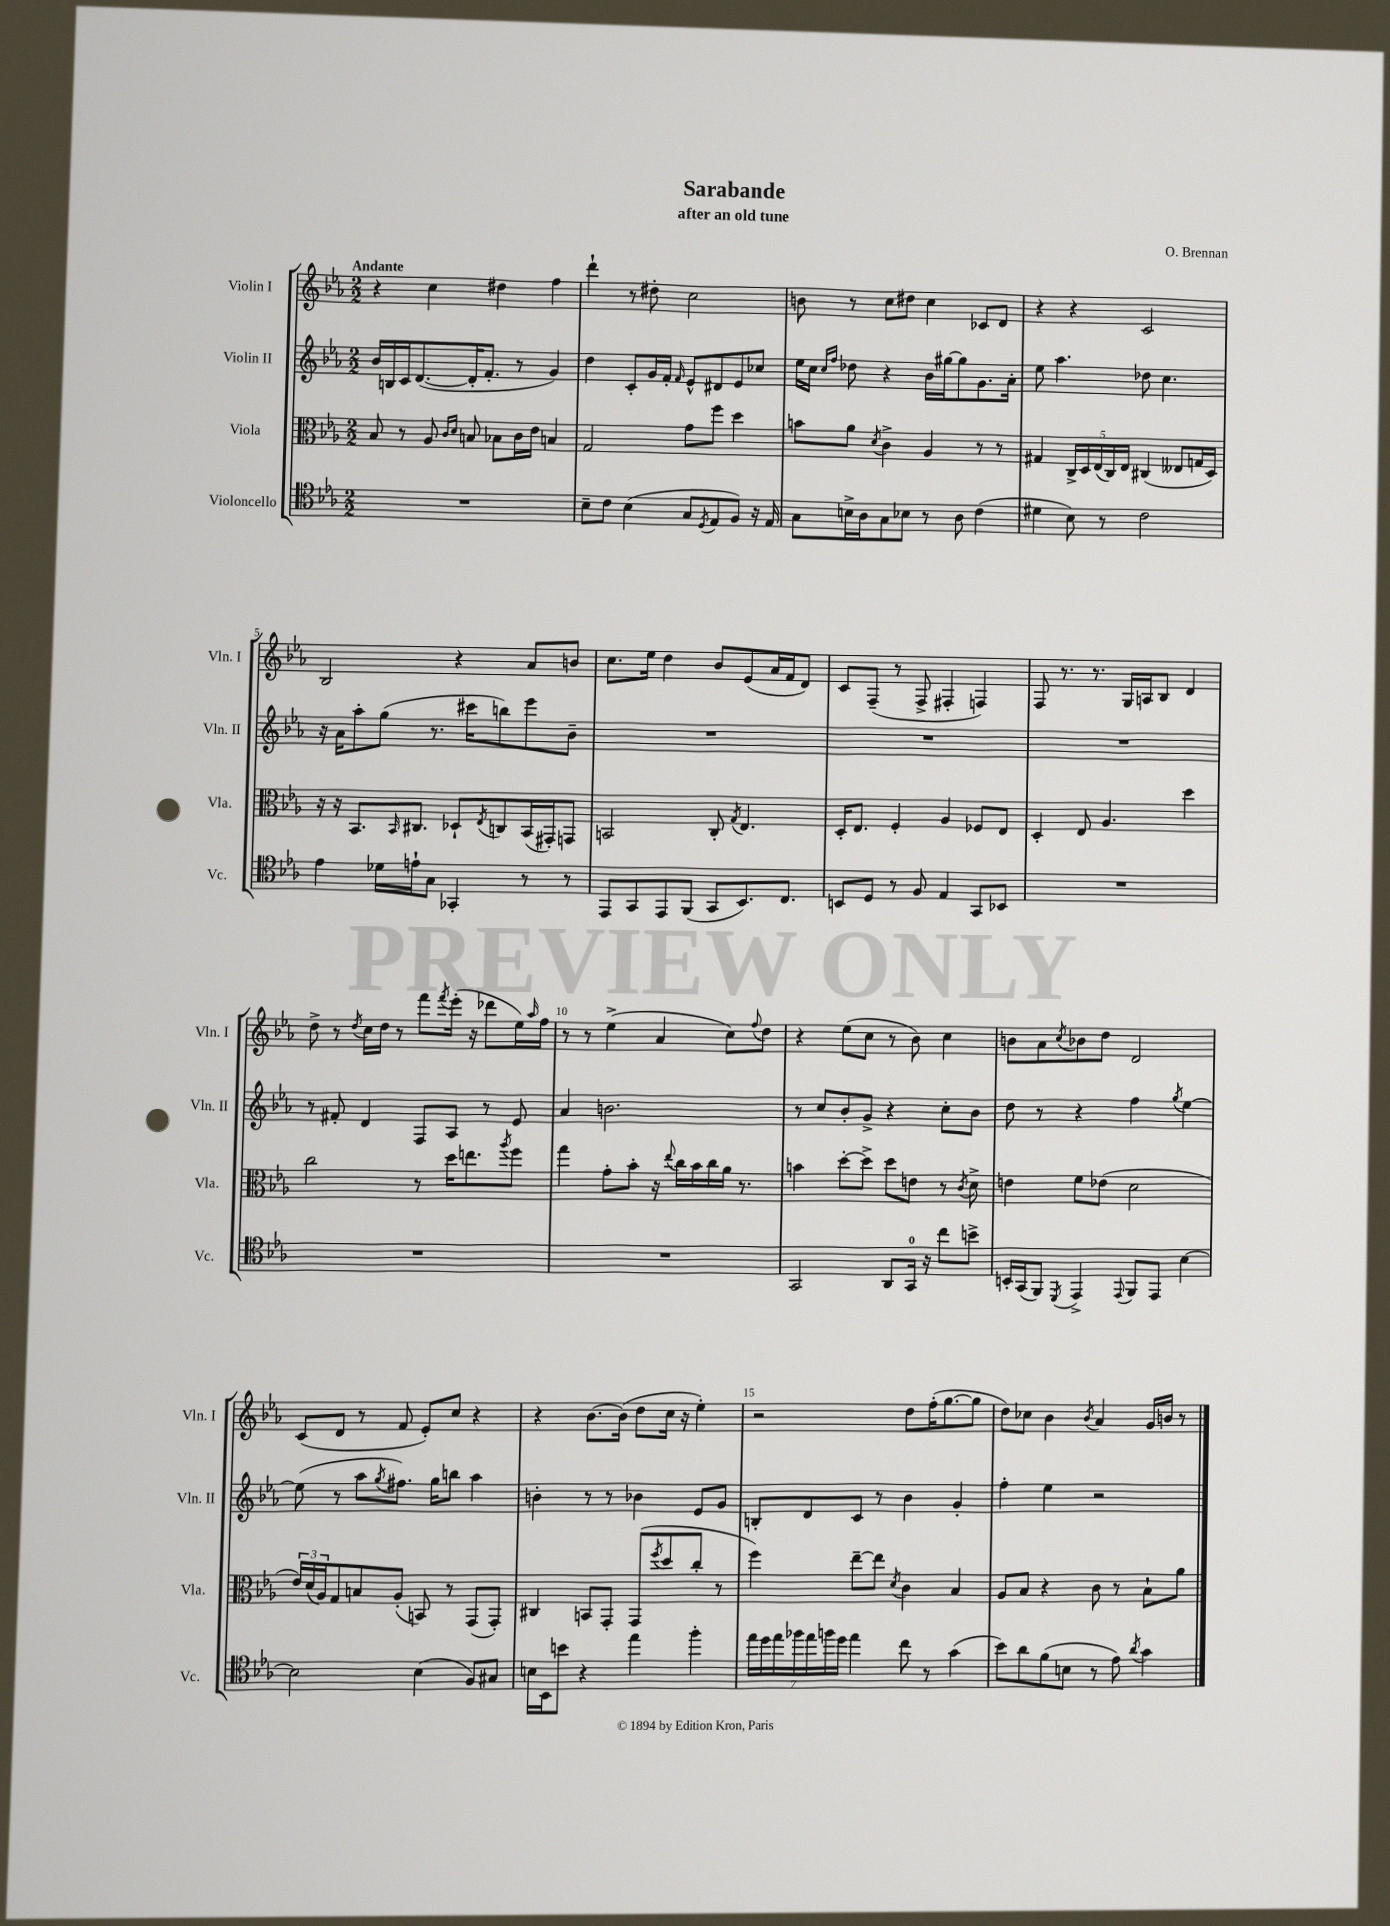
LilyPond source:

\header { title = "Sarabande" composer = "O. Brennan" subtitle = "after an old tune" }
<<
\new StaffGroup <<
\new Staff = "s0" \with { instrumentName = "Violin I" shortInstrumentName = "Vln. I" } {
    \clef treble \key ees \major \numericTimeSignature \time 2/2 \tempo "Andante"
    r4 c''4 dis''4 f''4 |
    d'''4-! r8 dis''8-. c''2 |
    b'8 r8 c''8 dis''8 c''4 ces'8 d'8 |
    r4 r4 c'2 |
    bes2 r4 aes'8 b'8 |
    c''8. ees''16 d''4 bes'8 ees'8( aes'16 f'16 d'8) |
    c'8 f8--( r8 f8-> fis4-. f4) |
    f8 r8. r8. g16 a16 bes8 d'4 |
    d''8-> r8 \acciaccatura { d''8 } c''16 d''16 r8 f'''8 \acciaccatura { f'''8 } ees'''16-.( r16 des'''8 ees''16) \grace { aes''16 } f''16 |
    r8 r8 ees''4->( aes'4 c''8) \appoggiatura { f''8 } d''8 |
    r4 ees''8( c''8 r8 bes'8) c''4 |
    b'8 aes'8 \acciaccatura { c''8 } bes'8 d''8 d'2 |
    c'8( d'8 r8 f'8 ees'8-.) c''8 r4 |
    r4 bes'8.~ bes'16( d''8 c''16 r16 ees''4-.) |
    r2 d''8 f''16-.( g''8.~ g''8 |
    d''8) ces''8 bes'4 \acciaccatura { bes'8 } aes'4 g'16 b'16 r8 \bar "|." |
}
\new Staff = "s1" \with { instrumentName = "Violin II" shortInstrumentName = "Vln. II" } {
    \clef treble \key ees \major \numericTimeSignature \time 2/2
    bes'16 b16 c'16 d'8.~( d'16-. f'8.-. r8 g'4) |
    d''4 c'8-. g'16 f'16-. \grace { f'16 } ees'8-^ dis'8 ees'8 ces''8 |
    ees''16 c''16 \grace { c''16 f''16 } des''8 r4 bes'16 gis''16~ gis''8 g'8. aes'16-. |
    ees''8 aes''4. des''8 c''4. |
    r16 aes'16 aes''8-. g''8( r8. cis'''16 b''8) ees'''8 bes'8-- |
    R1 |
    R1 |
    R1 |
    r8 fis'8-. d'4 f8 aes8 r8 ees'8 |
    aes'4 b'2. |
    r8 c''8 bes'8-. g'8-> r4 c''8-. bes'8 |
    d''8 r8 r4 f''4 \acciaccatura { g''8 } ees''4~ |
    ees''8( r8 aes''8 \acciaccatura { g''8 } fis''8.) g''16 b''8 aes''4 |
    b'4-. r8 r8 bes'4 ees'8 g'8 |
    b8-. d'8 c'8 r8 bes'4 g'4-. |
    f''4-. ees''4 r2 \bar "|." |
}
\new Staff = "s2" \with { instrumentName = "Viola" shortInstrumentName = "Vla." } {
    \clef alto \key ees \major \numericTimeSignature \time 2/2
    bes8 r8 aes8 \grace { c'16 d'16 } b8 bes8 c'16 ees'16 b4 |
    g2 g'8 f''8 d''4 |
    b'8 aes'8 \acciaccatura { d'8 } c'4-> aes4 r8 r8 |
    gis4 \tuplet 5/4 { c16-> d16 ees16( c16) ees16 } cis4( eeses8 g16 d16) |
    r16 r16 bes,8. \grace { bes,16 } cis8. des8-! \acciaccatura { ees8 } c8 bes,16( gis,16-.) g,8 |
    b,2 c8-. \acciaccatura { g8 } ees4. |
    d16-. ees8. f4-. aes4 fes8 ees8 |
    d4-. ees8 aes4. d''4 |
    c''2 r8 d''16 e''8. \acciaccatura { aes''8 } f''8 |
    g''4 g'8-. bes'8-. r16 \appoggiatura { ees''8 } c''16 bes'16 c''16 aes'16 r8. |
    b'4 d''8~-. d''8-> d''8 e'8 r8 \acciaccatura { c'8 } d'8-> |
    e'4 f'8 ees'8( d'2 |
    \tuplet 3/2 { ees'16) d'16( aes16) } g8 b8 aes8-.( b,8) r8 g,8( g,8-.) |
    cis4 b,8 g,8-. g,8( \acciaccatura { f''8 } d''8 c''8-. r8 |
    f''4) ees''8~-- ees''8 \acciaccatura { d'8 } c'4 bes4 |
    aes8 bes8 r4 c'8 r8 bes8-! aes'8 \bar "|." |
}
\new Staff = "s3" \with { instrumentName = "Violoncello" shortInstrumentName = "Vc." } {
    \clef tenor \key ees \major \numericTimeSignature \time 2/2
    R1 |
    bes8-- c'8 bes4( g8 \acciaccatura { d8 } ees8 f8) r16 ees16 |
    g8 b16-> aes16 g8 bes8 r8 aes8 c'4( |
    dis'4 bes8) r8 c'2 |
    ees'4 des'16 e'16-! g8 ges,4-. r8 r8 |
    ees,8 g,8 ees,8 f,8( g,8 bes,8.) c8. |
    b,8 d8 r8 f8 ees4 g,8 bes,8 |
    R1 |
    R1 |
    R1 |
    g,2 aes,8 g,16-0 r16 c''8 b'8-> |
    b,16-. g,16( f,8) \acciaccatura { d,8 } ees,4-> \appoggiatura { ees,8 } f,8 ees,8 bes4~ |
    bes2 bes4( f8) gis8 |
    b16 bes,16 b'8 r4 ees''4 f''4-. |
    \tuplet 7/4 { ees''16 d''16 ees''16 fes''16 ees''16 f''16 d''16 } ees''4 c''8 r8 g'4( |
    bes'8) aes'8 f'8( b8 r8 ees'8) \acciaccatura { aes'8 } g'4 \bar "|." |
}
>>
>>
\layout { \context { \Score \override BarNumber.break-visibility = ##(#f #t #t) barNumberVisibility = #(every-nth-bar-number-visible 5) } }
